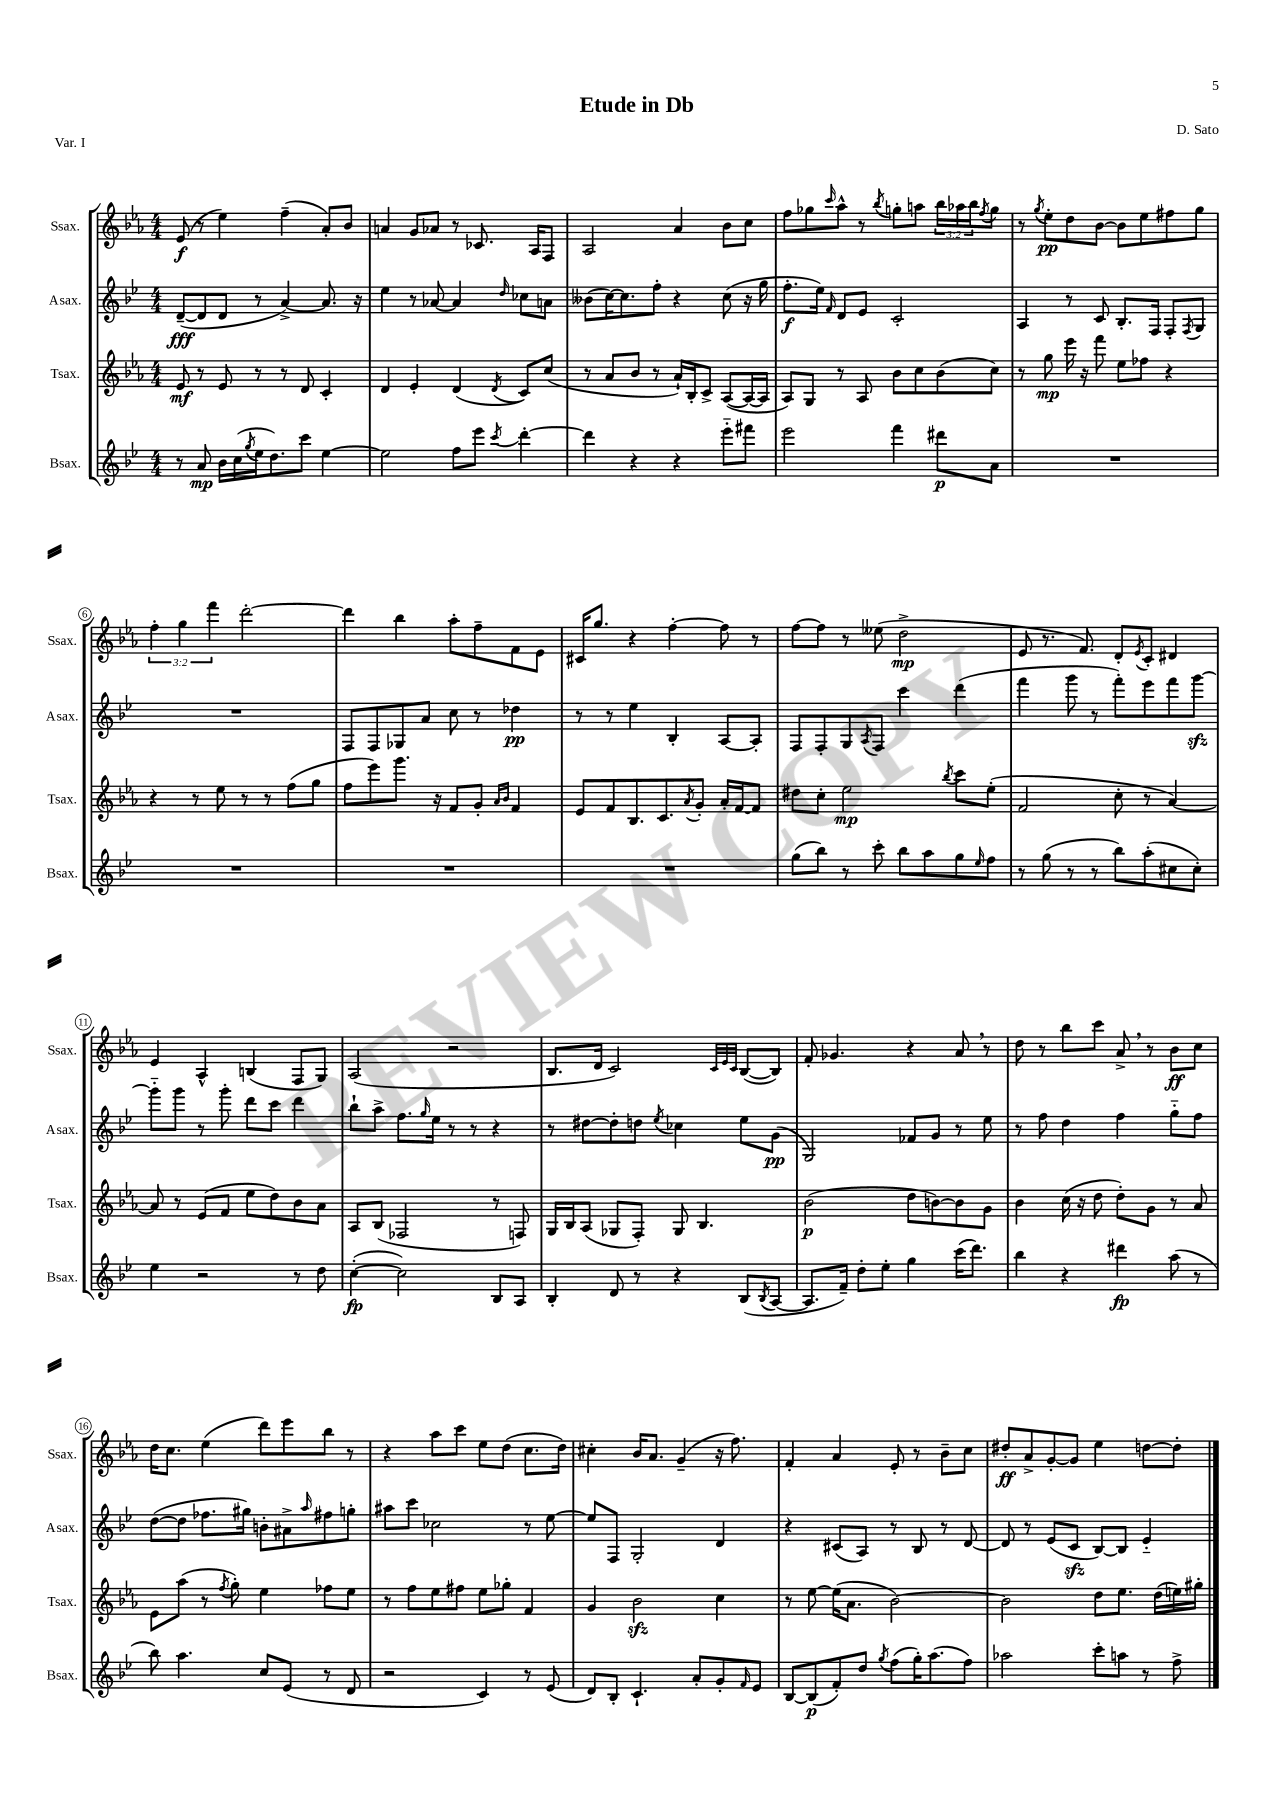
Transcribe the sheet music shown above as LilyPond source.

\header { title = "Etude in Db" composer = "D. Sato" piece = "Var. I" }
<<
\new StaffGroup <<
\new Staff = "s0" \with { instrumentName = "Ssax." shortInstrumentName = "Ssax." } {
    \clef treble \key ees \major \numericTimeSignature \time 4/4 \override Staff.TupletNumber.text = #tuplet-number::calc-fraction-text
    ees'8\f( r8 ees''4) f''4--( aes'8-.) bes'8 |
    a'4 g'8 aes'8 r8 ces'8. aes16 f8 |
    aes2 aes'4 bes'8 c''8 |
    f''8 ges''8 \grace { c'''16 } aes''8-^ r8 \acciaccatura { bes''8 } g''8-. a''8 \tuplet 3/2 { bes''16 aes''16 bes''16 } \acciaccatura { f''8 } g''8 |
    r8 \acciaccatura { g''8 } ees''8-.\pp d''8 bes'8~ bes'8 ees''8 fis''8 g''8 |
    \tuplet 3/2 { f''4-. g''4 f'''4 } d'''2~-. |
    d'''4 bes''4 aes''8-. f''8-- f'8 ees'8 |
    cis'16 g''8. r4 f''4~-. f''8 r8 |
    f''8~ f''8 r8 eeses''8( d''2->\mp |
    ees'8 r8. f'8.) d'8-. \acciaccatura { ees'8 } c'8-. dis'4 |
    ees'4 aes4-^ b4( f8 g8) |
    aes2( r2 |
    bes8. d'16 c'2) \grace { c'32 ees'32 c'32 } bes8~( bes8) |
    f'8-. ges'4. r4 aes'8 \breathe r8 |
    d''8 r8 bes''8 c'''8 aes'8-> \breathe r8 bes'8\ff c''8 |
    d''16 c''8. ees''4( d'''8) ees'''8 bes''8 r8 |
    r4 aes''8 c'''8 ees''8 d''8( c''8. d''16) |
    cis''4-. bes'16 aes'8. g'4--( r16 f''8.) |
    f'4-. aes'4 ees'8-. r8 bes'8-- c''8 |
    dis''8-.\ff aes'8-> g'8~-. g'8 ees''4 d''8~ d''8-. \bar "|." |
}
\new Staff = "s1" \with { instrumentName = "Asax." shortInstrumentName = "Asax." } {
    \clef treble \key bes \major \numericTimeSignature \time 4/4
    d'8~--\fff( d'8 d'8 r8 a'4~->) a'8. r16 |
    ees''4 r8 aes'8~ aes'4 \grace { d''16 } ces''8 a'8 |
    beses'8( c''16~) c''8. f''8-. r4 c''8( r16 g''16 |
    f''8.-.\f ees''16) \grace { f'16 } d'8 ees'8 c'2-. |
    a4 r8 c'8 bes8.-. f16 f8-. \acciaccatura { f8 } g8 |
    R1 |
    f8 f8 ges8 a'8 c''8 r8 des''4\pp |
    r8 r8 ees''4 bes4-. a8~ a8-. |
    f8 f8-. g8 \acciaccatura { a8 } f8 c'''4 d'''4( |
    f'''4 g'''8 r8 f'''8-.) ees'''8 f'''8 g'''8~\sfz |
    g'''8-_ g'''8 r8 g'''8-. d'''8 c'''8 d'''4 |
    bes''8-! a''8-> f''8. \grace { g''16 } ees''16 r8 r8 r4 |
    r8 dis''8~ dis''8-. d''8 \acciaccatura { ees''8 } ces''4 ees''8 g'8\pp( |
    g2) fes'8 g'8 r8 ees''8 |
    r8 f''8 d''4 f''4 g''8-_ f''8 |
    d''8~( d''8 fes''8. gis''16) b'8-. ais'8-> \grace { a''16 } fis''8 g''8-. |
    ais''8 c'''8 ces''2 r8 ees''8~ |
    ees''8 f8 g2-. d'4 |
    r4 cis'8( a8) r8 bes8 r8 d'8~ |
    d'8 r8 ees'8( c'8\sfz bes8~) bes8 ees'4-_ \bar "|." |
}
\new Staff = "s2" \with { instrumentName = "Tsax." shortInstrumentName = "Tsax." } {
    \clef treble \key ees \major \numericTimeSignature \time 4/4
    ees'8\mf r8 ees'8 r8 r8 d'8 c'4-. |
    d'4 ees'4-. d'4( \acciaccatura { d'8 } c'8) c''8( |
    r8 aes'8 bes'8 r8 aes'16-!) bes16-. c'8-> aes8~( aes16~ aes16 |
    aes8) g8 r8 aes8 bes'8 c''8 bes'8( c''8) |
    r8 g''8\mp ees'''16 r16 f'''8 ees''8 fes''8 r4 |
    r4 r8 ees''8 r8 r8 f''8( g''8 |
    f''8 ees'''8) g'''8. r16 f'8 g'8-. \grace { aes'16 bes'16 } f'4 |
    ees'8 f'8 bes8. c'8. \acciaccatura { aes'8 } g'8-. aes'16-. f'16~ f'8 |
    dis''8 c''8-. ees''2\mp \acciaccatura { bes''8 } c'''8 ees''8-.( |
    f'2 c''8-. r8 aes'4~) |
    aes'8 r8 ees'8( f'8 ees''8 d''8) bes'8 aes'8 |
    aes8 bes8( fes2 r8 f8) |
    g16 bes16 aes8( ges8 f8-.) ges8 bes4. |
    bes'2\p( d''8 b'8~) b'8 g'8 |
    bes'4 c''16( r16 d''8 d''8-.) g'8 r8 aes'8 |
    ees'8 aes''8( r8 \acciaccatura { f''8 } g''8-.) ees''4 fes''8 ees''8 |
    r8 f''8 ees''8 fis''8 ees''8 ges''8-. f'4 |
    g'4 bes'2\sfz c''4 |
    r8 ees''8~ ees''16( aes'8. bes'2~) |
    bes'2 d''8 ees''8. d''16( e''16) gis''16-. \bar "|." |
}
\new Staff = "s3" \with { instrumentName = "Bsax." shortInstrumentName = "Bsax." } {
    \clef treble \key bes \major \numericTimeSignature \time 4/4
    r8 a'8\mp bes'16 c''16( \acciaccatura { g''8 } ees''16 d''8.) c'''8 ees''4~ |
    ees''2 f''8 ees'''8 \acciaccatura { c'''8 } d'''4~-. |
    d'''4 r4 r4 ees'''8-_ fis'''8 |
    ees'''2 f'''4 dis'''8\p a'8 |
    R1 |
    R1 |
    R1 |
    R1 |
    g''8( bes''8) r8 c'''8-. bes''8 a''8 g''8 \grace { ees''16 } f''8 |
    r8 g''8( r8 r8 bes''8) a''8-.( cis''8 cis''8-.) |
    ees''4 r2 r8 d''8 |
    c''4~-.\fp( c''2) bes8 a8 |
    bes4-. d'8 r8 r4 bes8( \acciaccatura { bes8 } a8~ |
    a8. f'16--) d''8-. ees''8-. g''4 c'''16( d'''8.) |
    bes''4 r4 dis'''4\fp a''8( r8 |
    bes''8) a''4. c''8 ees'8( r8 d'8 |
    r2 c'4) r8 ees'8( |
    d'8) bes8-. c'4.-! a'8-. g'8-. \grace { f'16 } ees'8 |
    bes8~ bes8\p( f'8-.) d''8 \acciaccatura { g''8 } f''8( g''16-.) a''8.( f''8) |
    aes''2 c'''8-. a''8 r8 f''8-> \bar "|." |
}
>>
>>
\layout { \context { \Score \override BarNumber.stencil = #(make-stencil-circler 0.1 0.3 ly:text-interface::print) } }
